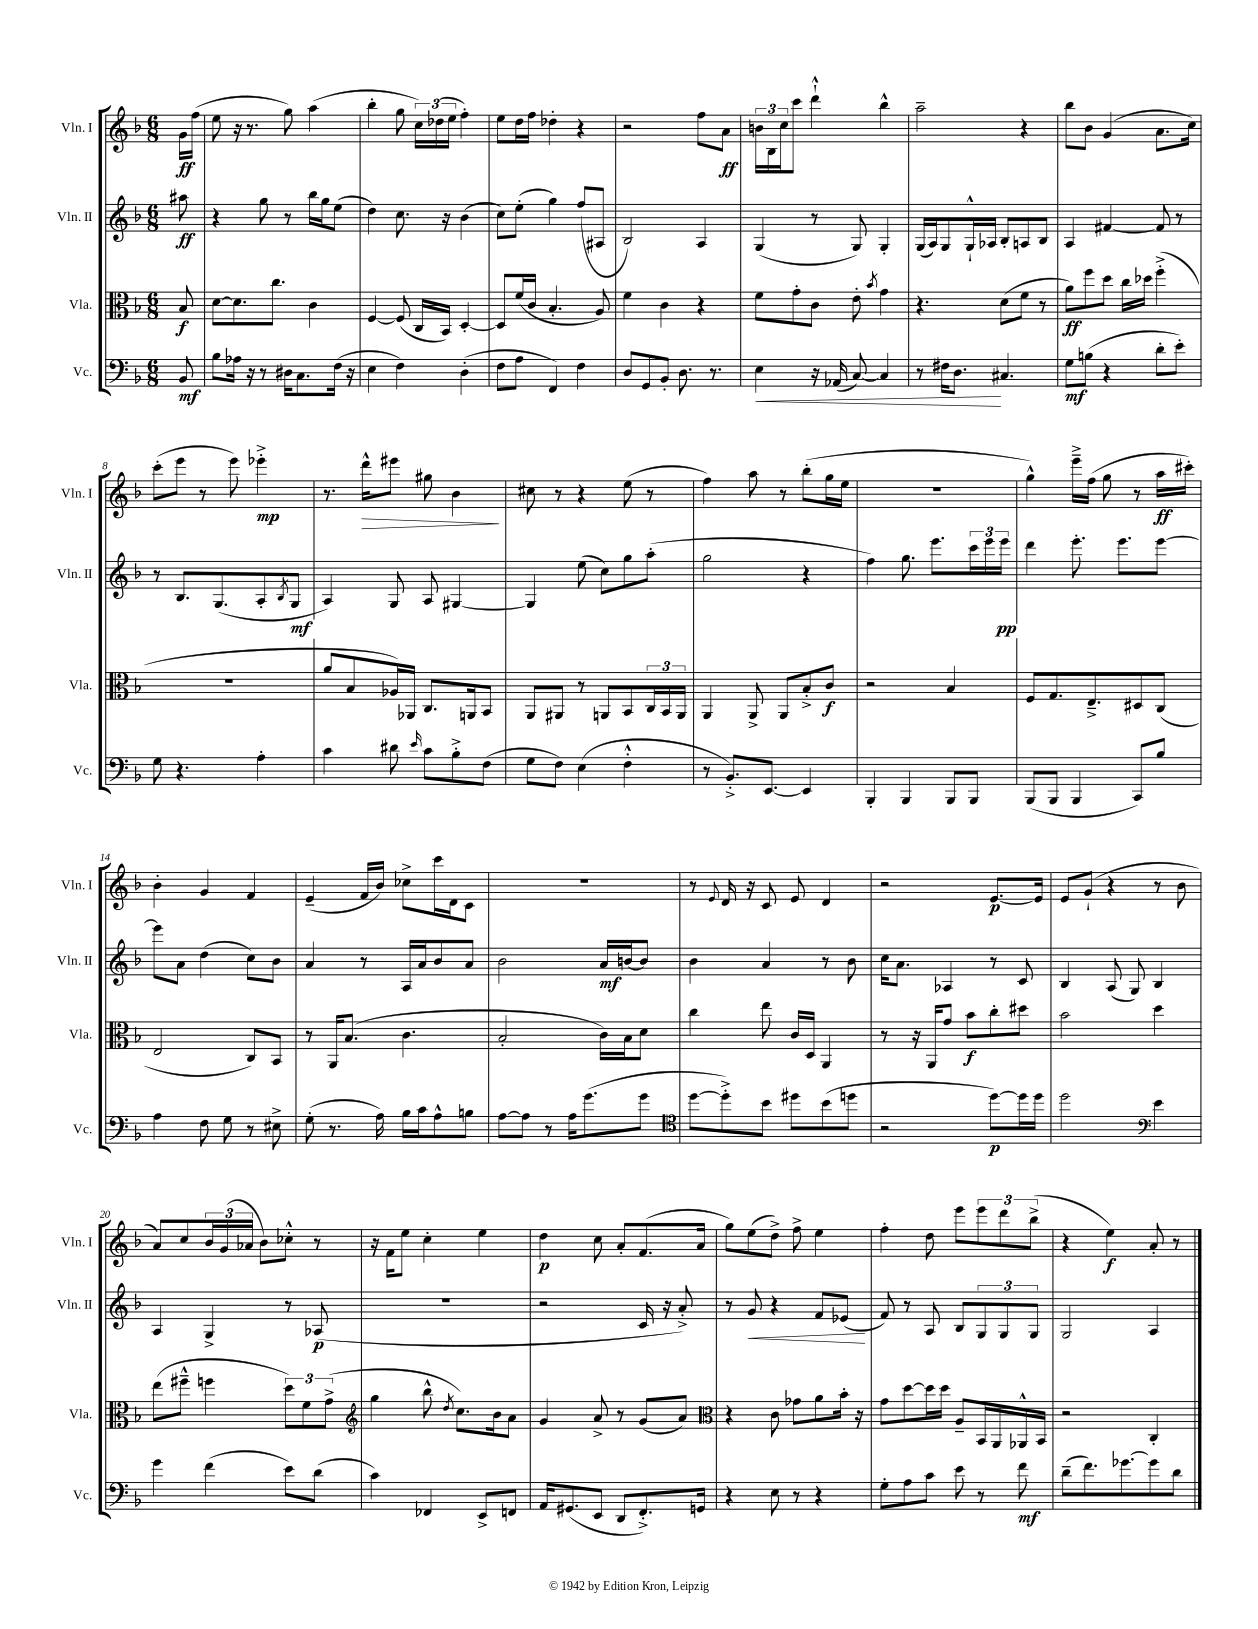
<<
\new StaffGroup <<
\new Staff = "s0" \with { instrumentName = "Vln. I" shortInstrumentName = "Vln. I" } {
    \clef treble \key f \major \numericTimeSignature \time 6/8 \partial 8
    g'16\ff f''16( |
    e''8 r16 r8. g''8) a''4( |
    bes''4-. g''8 \tuplet 3/2 { c''16) des''16( e''16 } f''4-.) |
    e''8 d''16 f''16 des''4-. r4 |
    r2 f''8 a'8\ff |
    \tuplet 3/2 { b'16 bes16 c''16 } c'''8 d'''4-!-^ bes''4-^ |
    a''2-- r4 |
    bes''8 bes'8 g'4( a'8. c''16) |
    c'''8-.( e'''8 r8 e'''8) ees'''4-.->\mp |
    r8. d'''16-^\> eis'''8 gis''8 bes'4\! |
    cis''8 r8 r4 e''8( r8 |
    f''4) a''8 r8 bes''8-.( g''16 e''16 |
    R2. |
    g''4-^) e'''16---> f''16( g''8 r8 a''16\ff cis'''16-.) |
    bes'4-. g'4 f'4 |
    e'4--( f'16 bes'16) ces''8-> c'''16 d'16 c'8 |
    R2. |
    r8 \appoggiatura { e'8 } d'16 r16 c'8 e'8 d'4 |
    r2 e'8.~\p e'16 |
    e'8 g'8-!( r4 r8 bes'8 |
    a'8) c''8 \tuplet 3/2 { bes'16 g'16( aes'16 } bes'8) ces''8-.-^ r8 |
    r16 f'16 e''8 c''4-. e''4 |
    d''4\p c''8 a'8-. f'8.( a'16 |
    g''8) e''8( d''8->) f''8-> e''4 |
    f''4-. d''8 e'''8 \tuplet 3/2 { e'''8 d'''8 bes''8->( } |
    r4 e''4\f) a'8-. r8 \bar "|." |
}
\new Staff = "s1" \with { instrumentName = "Vln. II" shortInstrumentName = "Vln. II" } {
    \clef treble \key f \major \numericTimeSignature \time 6/8 \partial 8
    ais''8\ff |
    r4 g''8 r8 bes''16 g''16 e''8( |
    d''4) c''8. r16 bes'4( |
    c''8) e''8-.( g''4) f''8( ais8 |
    bes2) a4 |
    g4( r8 g8) g4-. |
    g16( a16) g8 g16-!-^ aes16 bes8-. a8 bes8 |
    a4 fis'4~ fis'8 r8 |
    r8 bes8. g8.( a8-. \acciaccatura { bes8 } g8\mf |
    a4) g8 a8 gis4~ |
    gis4 e''8( c''8) g''8 a''8-.( |
    g''2 r4 |
    f''4) g''8. e'''8. \tuplet 3/2 { c'''16 e'''16 e'''16\pp } |
    d'''4 e'''8.-. e'''8. e'''8~ |
    e'''8 a'8 d''4( c''8) bes'8 |
    a'4 r8 a16 a'16 bes'8 a'8 |
    bes'2 a'16\mf b'16~ b'8 |
    bes'4 a'4 r8 bes'8 |
    c''16 a'8. aes4 r8 c'8 |
    bes4 a8( g8) bes4 |
    a4 g4-> r8 aes8\p( |
    R2. |
    r2 c'16 r16 a'8-.->) |
    r8 g'8\< r4 f'8 ees'8\!( |
    f'8) r8 a8 bes8 \tuplet 3/2 { g8 g8 g8 } |
    g2 a4 \bar "|." |
}
\new Staff = "s2" \with { instrumentName = "Vla." shortInstrumentName = "Vla." } {
    \clef alto \key f \major \numericTimeSignature \time 6/8 \partial 8
    bes8\f |
    d'8~ d'8. c''8. c'4 |
    f4~ f8( c16 bes,16) d4~-. |
    d8 f'16( c'16 bes4.-. a8) |
    f'4 c'4 r4 |
    f'8 g'8-. c'8 e'8-. \acciaccatura { bes'8 } g'4 |
    r4. d'8( f'8 r8 |
    a'8\ff) f''8 d''8 c''16 des''16 f''4-.->( |
    R2. |
    a'8 bes8 aes16) aes,16 c8. a,16 bes,8 |
    a,8 ais,8 r8 a,8 bes,8 \tuplet 3/2 { c16 bes,16 a,16 } |
    a,4 a,8-> a,8 bes8-.-> c'8\f |
    r2 bes4 |
    f8 g8. e8.---> dis8 c8( |
    e2 c8) bes,8 |
    r8 a,16 bes8.( c'4. |
    bes2-. c'16) bes16 d'8 |
    c''4 e''8 c'16 d16 a,4 |
    r8 r16 a,16 g'8 bes'8\f c''8-. dis''8 |
    bes'2 d''4 |
    e''8( fis''8---^ f''4 \tuplet 3/2 { d''8) f'8 g'8->( } |
    \clef treble g''4 bes''8-^ \acciaccatura { d''8 } c''8.) bes'16 a'8 |
    g'4 a'8-> r8 g'8( a'8) |
    \clef alto r4 c'8 ges'8 a'8 bes'16-. r16 |
    g'8 d''8~ d''16 d''16 a8-- bes,16 a,16 aes,16-^ bes,16 |
    r2 c4-. \bar "|." |
}
\new Staff = "s3" \with { instrumentName = "Vc." shortInstrumentName = "Vc." } {
    \clef bass \key f \major \numericTimeSignature \time 6/8 \partial 8
    bes,8\mf |
    bes8 aes16 r16 r8 dis16 c8. f16( r16 |
    e4 f4) d4-.( |
    f8 a8 f,4) f4 |
    d8 g,8 bes,8-. d8. r8. |
    e4\< r16 aes,16( c8~) c4 |
    r8 fis16 d8.\! cis4. |
    g8\mf b8( r4 d'8-. e'8-.) |
    g8 r4. a4-. |
    c'4 dis'8 \grace { e'16 } c'8 bes8-.-> f8( |
    g8 f8) e4( f4-.-^ |
    r8 bes,8.-.->) e,8.~ e,4 |
    bes,,4-. bes,,4 bes,,8 bes,,8 |
    bes,,8( bes,,8 bes,,4 c,8) bes8 |
    a4 f8 g8 r8 eis8-> |
    g8-.( r8. a16) bes16 c'16 a8-^ b8 |
    a8~ a8 r8 a16 g'8.( g'8 |
    \clef tenor d''8~ d''8-.->) bes'8 dis''8 bes'8( d''8 |
    r2 d''8~\p) d''16 d''16 |
    d''2 \clef bass e'4 |
    g'4 f'4( e'8) d'8( |
    c'4) fes,4 e,8-> f,8 |
    a,16 gis,8.( e,8 d,8 f,8.-.->) g,16 |
    r4 e8 r8 r4 |
    g8-. a8 c'8 e'8 r8 f'8\mf |
    d'8--( f'8.) ges'8.~ ges'8 d'8 \bar "|." |
}
>>
>>
